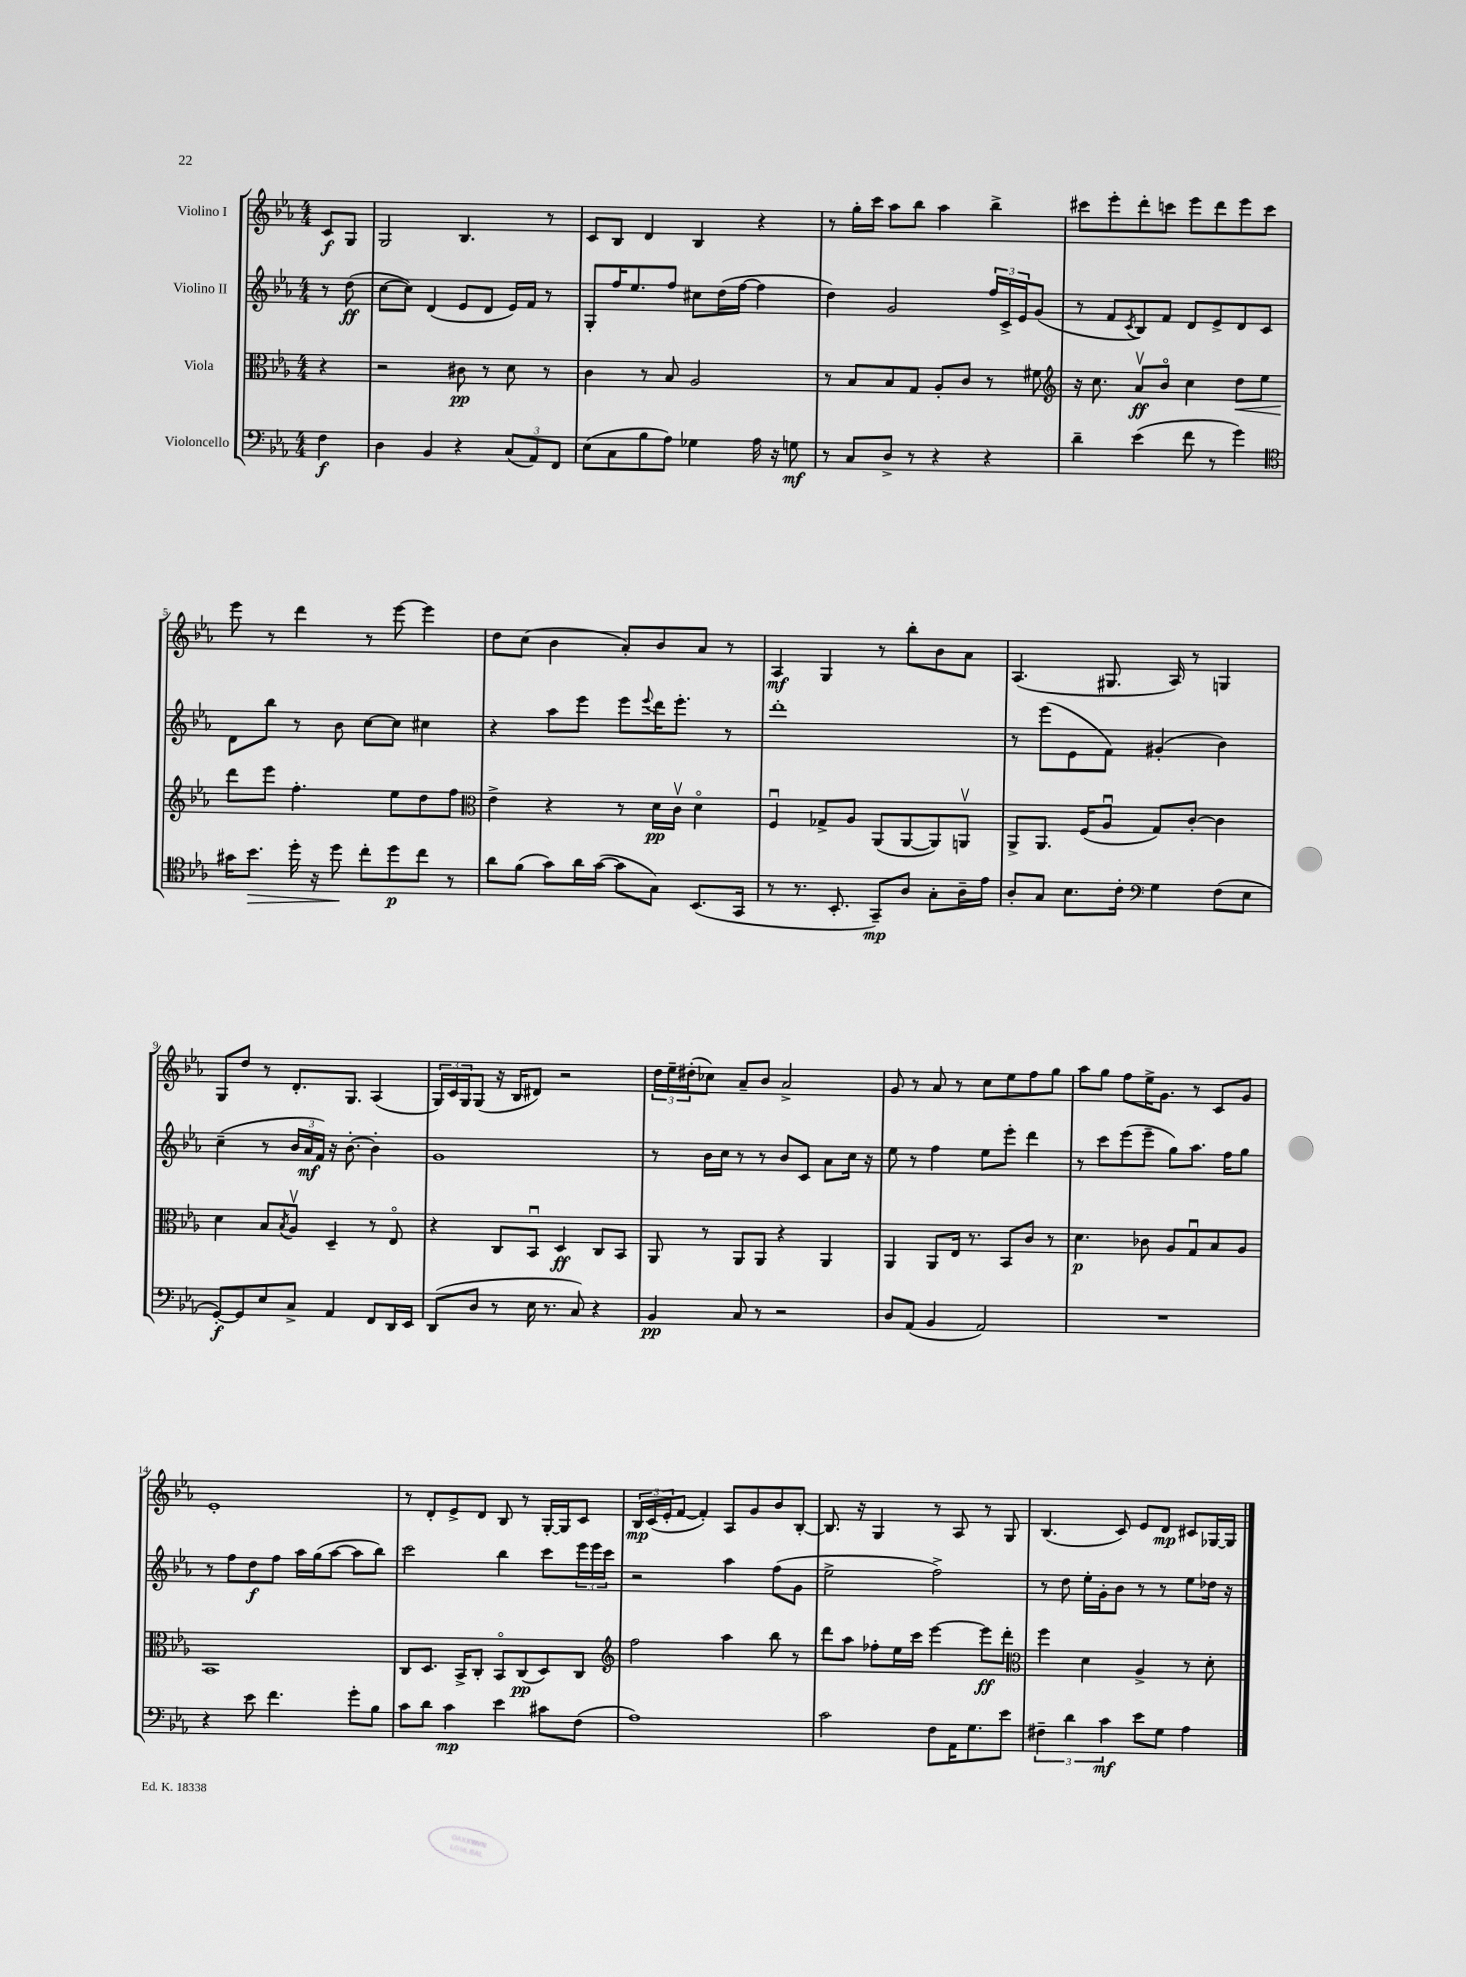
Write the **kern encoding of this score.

**kern	**kern	**kern	**kern
*staff4	*staff3	*staff2	*staff1
*clefF4	*clefC3	*clefG2	*clefG2
*k[b-e-a-]	*k[b-e-a-]	*k[b-e-a-]	*k[b-e-a-]
*M4/4	*M4/4	*M4/4	*M4/4
4F	4r	8r	8c
.	.	(8dd	8G
=	=	=	=
4D	2r	[8cc	2G
.	.	8cc])	.
4BB-	.	(4d	.
4r	8c#	8e-	4.B-
.	8r	8d	.
(12C	8d	16e-)	.
.	.	16f	.
12AA-)	.	.	.
.	8r	8r	8r
12FF	.	.	.
=	=	=	=
(8E-	4c	8G'	8c
8C	.	16ff	8B-
.	.	8.ee-	.
8B-	8r	.	4d
8A-)	8B-	8ff	.
4G-	2A-	8cc#	4B-
.	.	(16dd	.
.	.	[16ff	.
16A-	.	4ff]	4r
16r	.	.	.
8G	.	.	.
=	=	=	=
8r	8r	4dd)	8r
8C	8B-	.	16gg'
.	.	.	16ccc
8D^	8B-	2g	8aa-
8r	8G	.	8bb-
4r	8A-'	.	4aa-
.	8c	.	.
4r	8r	24ff	4bb-^
.	.	24c^	.
.	.	24e-	.
.	8f#	(8g	.
=	=	=	=
*	*clefG2	*	*
4d~	16r	8r	8ccc#
.	8.cc	.	.
.	.	8f	8eee-'
.	.	8qc	.
(4e-	8a-v	8B-)	8ddd'
.	8b-o	8f	8ccc
8f	4cc	8d	8eee-
8r	.	8e-^	8ddd
4g)	8dd	8d	8eee-
.	8ee-	8c	8ccc
=	=	=	=
*clefC4	*	*	*
16g#	8ddd	8d	8eee-
8.b-	.	.	.
.	8eee-	8bb-	8r
16dd'	4.ff'	8r	4ddd
16r	.	.	.
8dd	.	8b-	.
8cc'	.	[8cc	8r
8dd	8ee-	8cc]	[8eee-
8cc	8dd	4cc#	4eee-]
8r	8ff	.	.
=	=	=	=
*	*clefC3	*	*
8a-	4e-^	4r	8dd
(8f	.	.	(8cc
8g)	4r	8aa-	4b-
16a-	.	8eee-	.
([16g	.	.	.
8g]	8r	8eee-	8a-')
.	.	8qqeee-	.
8G)	16d	16ddd	8b-
.	16cv	8.eee-'	.
(8.BB-	4do	.	8a-
.	.	8r	8r
16GG	.	.	.
=	=	=	=
8r	4Fu	1ddd'	4A-
8.r	.	.	.
.	8G-^	.	4G
8.BB-'	.	.	.
.	8A-	.	.
8GG~)	(8AA-	.	8r
8A-	[8AA-	.	8bb-'
8G'	8AA-])	.	8b-
16A-~	8AAv	.	8a-
16e-	.	.	.
=	=	=	=
8A-'	8AA-^	8r	(4.A-
8G	8.AA-	(8eee-	.
8.B-	.	8e-	.
.	(16F	.	.
.	8A-u	8f)	8.G#
16c'	.	.	.
*clefF4	*	*	*
4G	8G)	(4g#'	.
.	.	.	16A-)
.	[8c'	.	8r
(8F	4c]	4b-)	4G
8E-	.	.	.
=	=	=	=
[8GG')	4d	(4cc~	8G
8GG]	.	.	8dd
8E-	8B-	8r	8r
.	8qB-	.	.
8C^	8A-v	24b-	8.d'
.	.	24a-	.
.	.	24f)	.
4AA-	4D~	16r	.
.	.	[8.b-'	8.G
8FF	8r	4b-']	(4A-
16DD	8E-o	.	.
16EE-	.	.	.
=	=	=	=
(8DD	4r	1g	24G)
.	.	.	24c
.	.	.	24G
8D	.	.	(8G
8r	8C	.	16r
.	.	.	16B-
16E-	8BB-u	.	8d#)
8.r	.	.	.
.	4D	.	2r
8C)	.	.	.
4r	8C	.	.
.	8BB-	.	.
=	=	=	=
4BB-	8AA-	8r	24dd
.	.	.	24ee-~
.	.	.	(24dd#'
.	8r	16b-	8cc-)
.	.	16cc	.
8C	8AA-	8r	8a-~
8r	8AA-	8r	8b-
2r	4r	8b-	2a-^
.	.	8c	.
.	4AA-	8a-	.
.	.	16cc	.
.	.	16r	.
=	=	=	=
8D	4AA-	8ee-	8g
(8AA-	.	8r	8r
4BB-	8AA-	4ff	8a-
.	16E-	.	8r
.	8.r	.	.
2AA-)	.	8ee-	8cc
.	8BB-	8eee-'	8ee-
.	8c	4ddd	8ff
.	8r	.	8gg
=	=	=	=
1r	4.d	8r	8aa-
.	.	8ccc	8gg
.	.	(8eee-	8ff
.	8c-	8eee-~	16ee-^
.	.	.	8.g
.	8A-	8gg)	.
.	8Gu	8.aa-	8r
.	8B-	.	8c
.	.	16ff	.
.	8A-	8gg	8g
=	=	=	=
4r	1BB-	8r	1e-'
.	.	8ff	.
8e-	.	8dd	.
4.f	.	8ff	.
.	.	16aa-	.
.	.	(16gg	.
.	.	[8aa-	.
8g'	.	8aa-]	.
8B-	.	8bb-)	.
=	=	=	=
8c	8C	2ccc	8r
8d	8.D	.	8d'
4c	.	.	8e-^
.	16BB-^	.	.
.	8C'	.	8d
4e-	8BB-o	4bb-	8B-
.	(8C	.	8r
8c#	8D)	8ccc	[16G'
.	.	.	16G]
(8F	8C	24eee-	8c
.	.	24eee-	.
.	.	24ccc	.
=	=	=	=
*	*clefG2	*	*
1A-)	2ff	2r	24B-
.	.	.	(24c
.	.	.	24e-'
.	.	.	[8f
.	.	.	4f'])
.	4aa-	4aa-	8A-
.	.	.	8g
.	8bb-	(8ff	8b-
.	8r	8g	[8B-'
=	=	=	=
2c	8ddd	2ee-^	8.B-]
.	8aa-	.	.
.	.	.	16r
.	8ff-'	.	4G
.	16ee-	.	.
.	16ccc	.	.
8F	[4eee-	2ff^)	8r
16AA-	.	.	8A-
8.G	.	.	.
.	8eee-]	.	8r
8e-	8ddd'	.	8G
=	=	=	=
*	*clefC3	*	*
6F#~	4ff	8r	(4.B-
.	.	8dd	.
6d	.	.	.
.	4d	16ee-'	.
.	.	16g'	.
6c	.	.	.
.	.	8b-	8c)
8e-	4A-^	8r	8e-
8G	.	8r	8d
4A-	8r	8ee-	8c#
.	8d'	16dd-	[16G-
.	.	16r	16G-]
==	==	==	==
*-	*-	*-	*-
